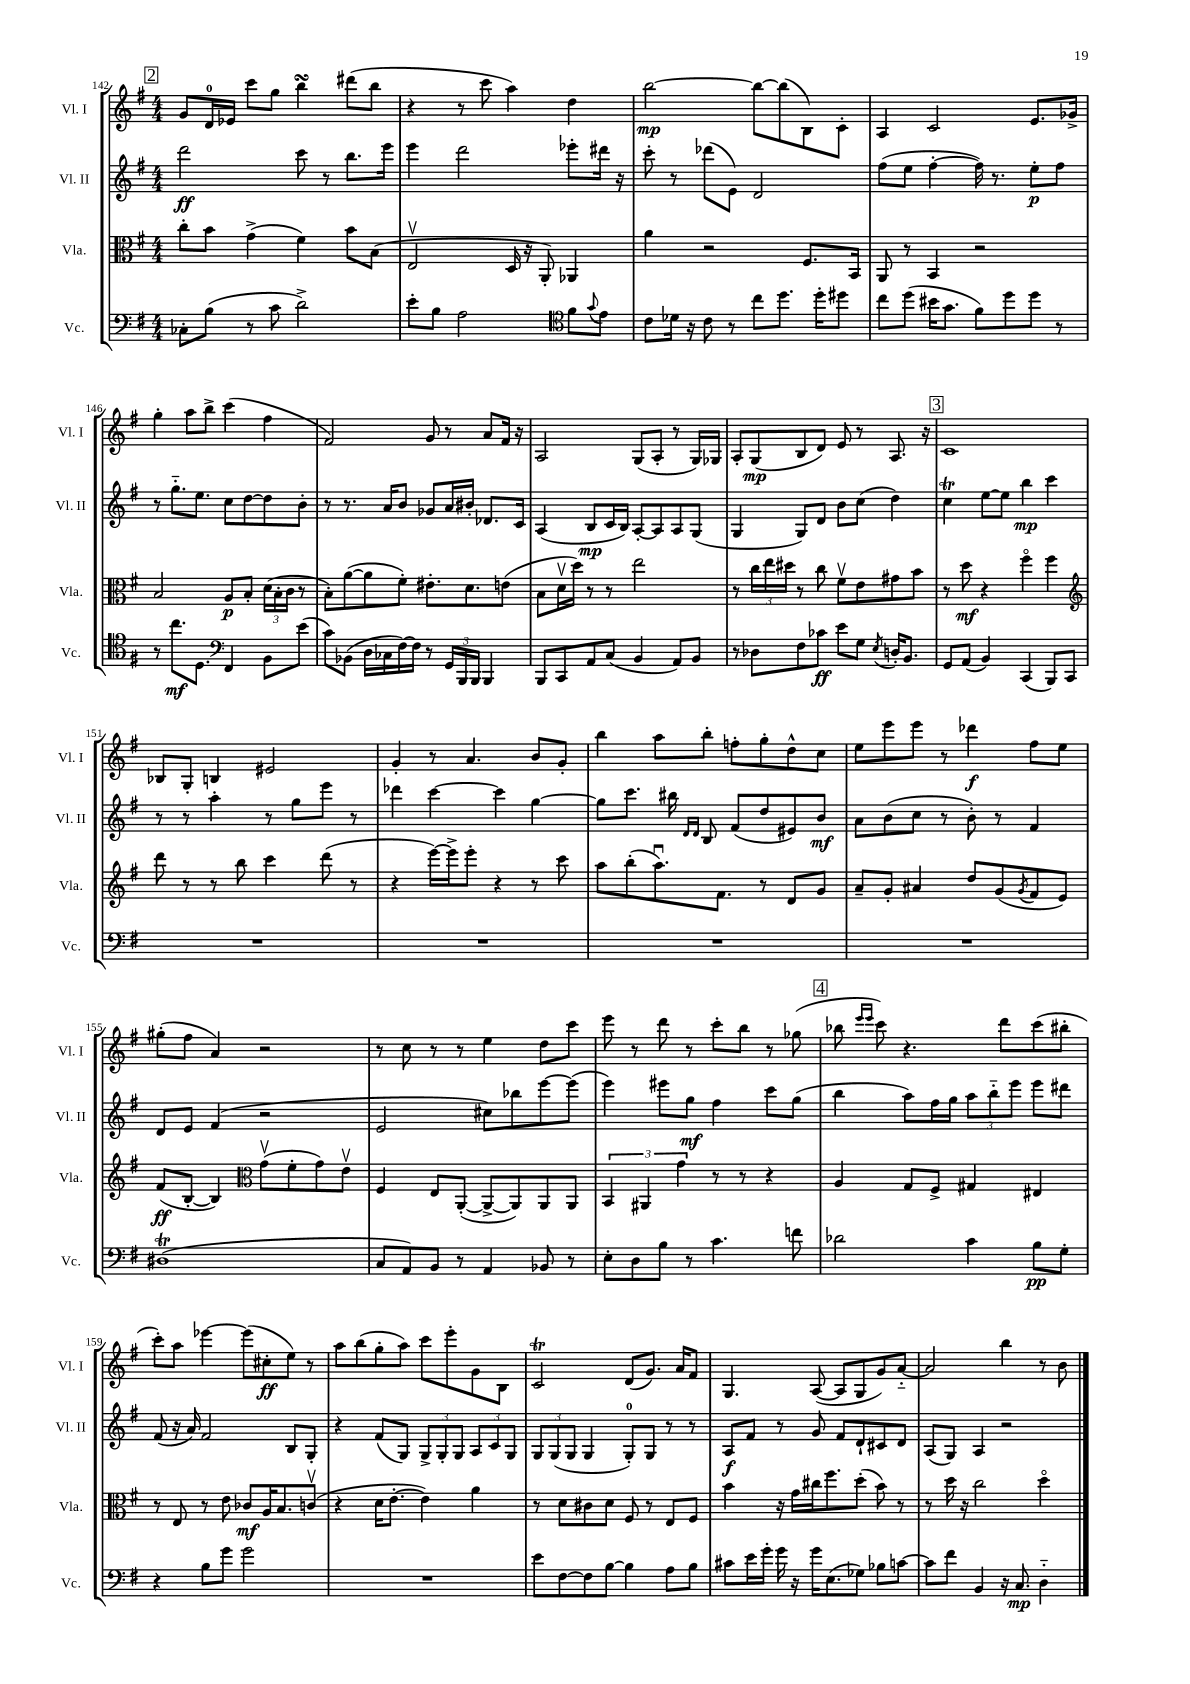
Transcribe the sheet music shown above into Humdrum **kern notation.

**kern	**kern	**kern	**kern
*staff4	*staff3	*staff2	*staff1
*clefF4	*clefC3	*clefG2	*clefG2
*k[f#]	*k[f#]	*k[f#]	*k[f#]
*M4/4	*M4/4	*M4/4	*M4/4
8C-'	8cc'	2ddd	8g
(8B	8b	.	16d
.	.	.	16e-
8r	(4g^	.	8ccc
8c	.	.	8gg
2d^)	4f#)	8ccc	4bb
.	.	8r	.
.	8b	8.bb	(8ddd#
.	(8B	.	8bb
.	.	16eee	.
=	=	=	=
8e'	2Ev	4eee	4r
8B	.	.	.
2A	.	2ddd	8r
.	.	.	8ccc
.	16D	.	4aa)
.	16r	.	.
.	8AA')	.	.
*clefC4	*	*	*
8f#	4AA-	8eee-'	4dd
8qqg	.	.	.
8e	.	16ddd#	.
.	.	16r	.
=	=	=	=
8c	4a	8ccc'	[2bb
16d-	.	8r	.
16r	.	.	.
8c	2r	(8ddd-	.
8r	.	8e)	.
8cc	.	2d	8bb_
8.dd	.	.	(8bb]
.	8.F#	.	8B)
16dd'	.	.	.
8dd#	.	.	8c'
.	16BB	.	.
=	=	=	=
8cc	8AA	(8ff#	4A
(8dd	8r	8ee	.
16b#	4BB	[4ff#'	2c
8.g	.	.	.
8f#)	2r	16ff#])	.
.	.	8.r	.
8dd	.	.	.
8dd	.	8ee'	8.e
8r	.	8ff#	.
.	.	.	16g-^
=	=	=	=
8r	2B	8r	4gg'
8.cc	.	8.gg'~	.
.	.	.	8aa
8.D	.	8.ee	.
.	.	.	8bb^
*clefF4	*	*	*
4FF#	8A	8cc	(4ccc
.	8B'	[8dd	.
8BB	(24d	8dd]	4ff#
.	24B'	.	.
.	24c	.	.
(8e	8r	8b'	.
=	=	=	=
8c)	8B')	8r	2f#)
(8BB-	([8a	8.r	.
16D	8a]	.	.
16C-	.	16a	.
[16F#)	8f#')	8b	.
16F#]	.	.	.
8r	8.e#'	8g-	8g
24GG	.	16a	8r
24BBB	.	.	.
.	8.d	16b#'	.
24BBB	.	.	.
4BBB	.	8.d-	8a
.	(8e	.	16f#
.	.	16c	16r
=	=	=	=
8BBB	8B	(4A	2A
8CC	16dv	.	.
.	16dd)	.	.
8AA	8r	8B	.
(8C	8r	16c	.
.	.	16B)	.
4BB	2ee	[8A'	(8G
.	.	8A]	8A'
8AA)	.	8A	8r
8BB	.	(8G	16G)
.	.	.	16G-
=	=	=	=
8r	8r	4G	8A'
8D-	24cc	.	(8G
.	24ee	.	.
.	24dd#	.	.
8F#	8r	8G)	8B
8c-	8cc	8d	8d)
8e	8f#v	8b	8e
8G	8e	(8cc	8r
8qE	.	.	.
16D'	8g#	4dd)	8.A
8.BB	.	.	.
.	8b	.	.
.	.	.	16r
=	=	=	=
8GG	8r	4cc	1c
(8AA	8dd	.	.
4BB)	4r	[8ee	.
.	.	8ee]	.
(4CC	4ff#o	4bb	.
8BBB)	4ff#	4ccc	.
8CC	.	.	.
=	=	=	=
*	*clefG2	*	*
1r	8ddd	8r	8B-
.	8r	8r	8G'
.	8r	4aa'	4B
.	8bb	.	.
.	4ccc	8r	2e#
.	.	8gg	.
.	(8ddd	8eee	.
.	8r	8r	.
=	=	=	=
1r	4r	4ddd-	4g'
.	[16eee)	[4ccc	8r
.	16eee^]	.	.
.	8eee'	.	4.a
.	4r	4ccc]	.
.	8r	[4gg	8b
.	8ccc	.	8g'
=	=	=	=
1r	8aa	8gg]	4bb
.	(8bb'	8.ccc	.
.	8.aau)	.	8aa
.	.	16bb#	.
.	.	16qqd	.
.	.	16qqd	.
.	.	8B	8bb'
.	8.f#	.	.
.	.	(8f#	8ff'
.	8r	8dd	8gg'
.	8d	8e#)	8dd^^
.	8g	8b	8cc
=	=	=	=
1r	8a~	8a	8ee
.	8g'	(8b	8eee
.	4a#	8cc	8eee
.	.	8r	8r
.	8dd	8b')	4ddd-
.	(8g	8r	.
.	8qg	.	.
.	8f#	4f#	8ff#
.	8e)	.	8ee
=	=	=	=
(1D#	(8f#	8d	(8gg#'
.	[8B'	8e	8ff#
.	4B])	(4f#	4a)
*	*clefC3	*	*
.	(8gv	2r	2r
.	8f#'	.	.
.	8g)	.	.
.	8ev	.	.
=	=	=	=
8C	4F#	2e	8r
8AA)	.	.	8cc
8BB	8E	.	8r
8r	([8AA'	.	8r
4AA	8AA^_	8cc#)	4ee
.	8AA])	8bb-	.
8BB-	8AA	[8eee	8dd
8r	8AA	(8eee]	8ccc
=	=	=	=
8E'	6BB	4eee)	8eee
8D	.	.	8r
.	6AA#	.	.
8B	.	8eee#	8ddd
.	6g	.	.
8r	.	8gg	8r
4.c	8r	4ff#	8ccc'
.	8r	.	8bb
.	4r	8ccc	8r
8f	.	(8gg	(8gg-
=	=	=	=
2d-	4A	4bb	8bb-
.	.	.	16qqeee
.	.	.	16qqeee
.	.	.	8ccc)
.	8G	8aa)	4.r
.	8F#^	16ff#	.
.	.	16gg	.
4c	4G#	12aa	.
.	.	12bb'~	.
.	.	.	8ddd
.	.	12eee	.
8B	4E#	8eee	(8ccc
8G'	.	8ddd#	8bb#'
=	=	=	=
4r	8r	(8f#	8ccc')
.	8E	16r	8aa
.	.	16a)	.
8B	8r	2f#	[4eee-
8g	8e	.	.
2g	8c-	.	(8eee-]
.	16A	.	8cc#'
.	8.B	.	.
.	.	8B	8ee)
.	(8cv	8G'	8r
=	=	=	=
1r	4r	4r	8aa
.	.	.	(8bb
.	16d	(8f#	8gg'
.	[8.e'	.	.
.	.	8G)	8aa)
.	4e])	12G^	8ccc
.	.	12G'	.
.	.	.	8eee'
.	.	12G	.
.	4a	12A	8g
.	.	12c	.
.	.	.	8B
.	.	12G	.
=	=	=	=
8e	8r	12G	2c
.	.	(12G	.
[8F#	8d	.	.
.	.	12G	.
8F#]	8c#	4G	.
[8B	8d	.	.
4B]	8F#	8G')	(8d
.	8r	8G	8.g)
8A	8E	8r	.
.	.	.	16a
8B	8F#	8r	8f#
=	=	=	=
8c#	4b	8A	4.G
16e	.	8f#	.
16g'	.	.	.
16g	16r	8r	.
16r	16g	.	.
16g	16cc#	8g	([8A
(8.E	8.ff#	.	.
.	.	8f#	8A]
8G-)	(8dd'	8d`	8G
8B-	8b)	8c#	8g)
[8c	8r	8d	[8a'~
=	=	=	=
8c]	8r	(8A	2a]
8f#	16dd	8G)	.
.	16r	.	.
4BB	2cc	4A	.
16r	.	2r	4bb
8.C	.	.	.
4D'~	4ddo	.	8r
.	.	.	8b
==	==	==	==
*-	*-	*-	*-
